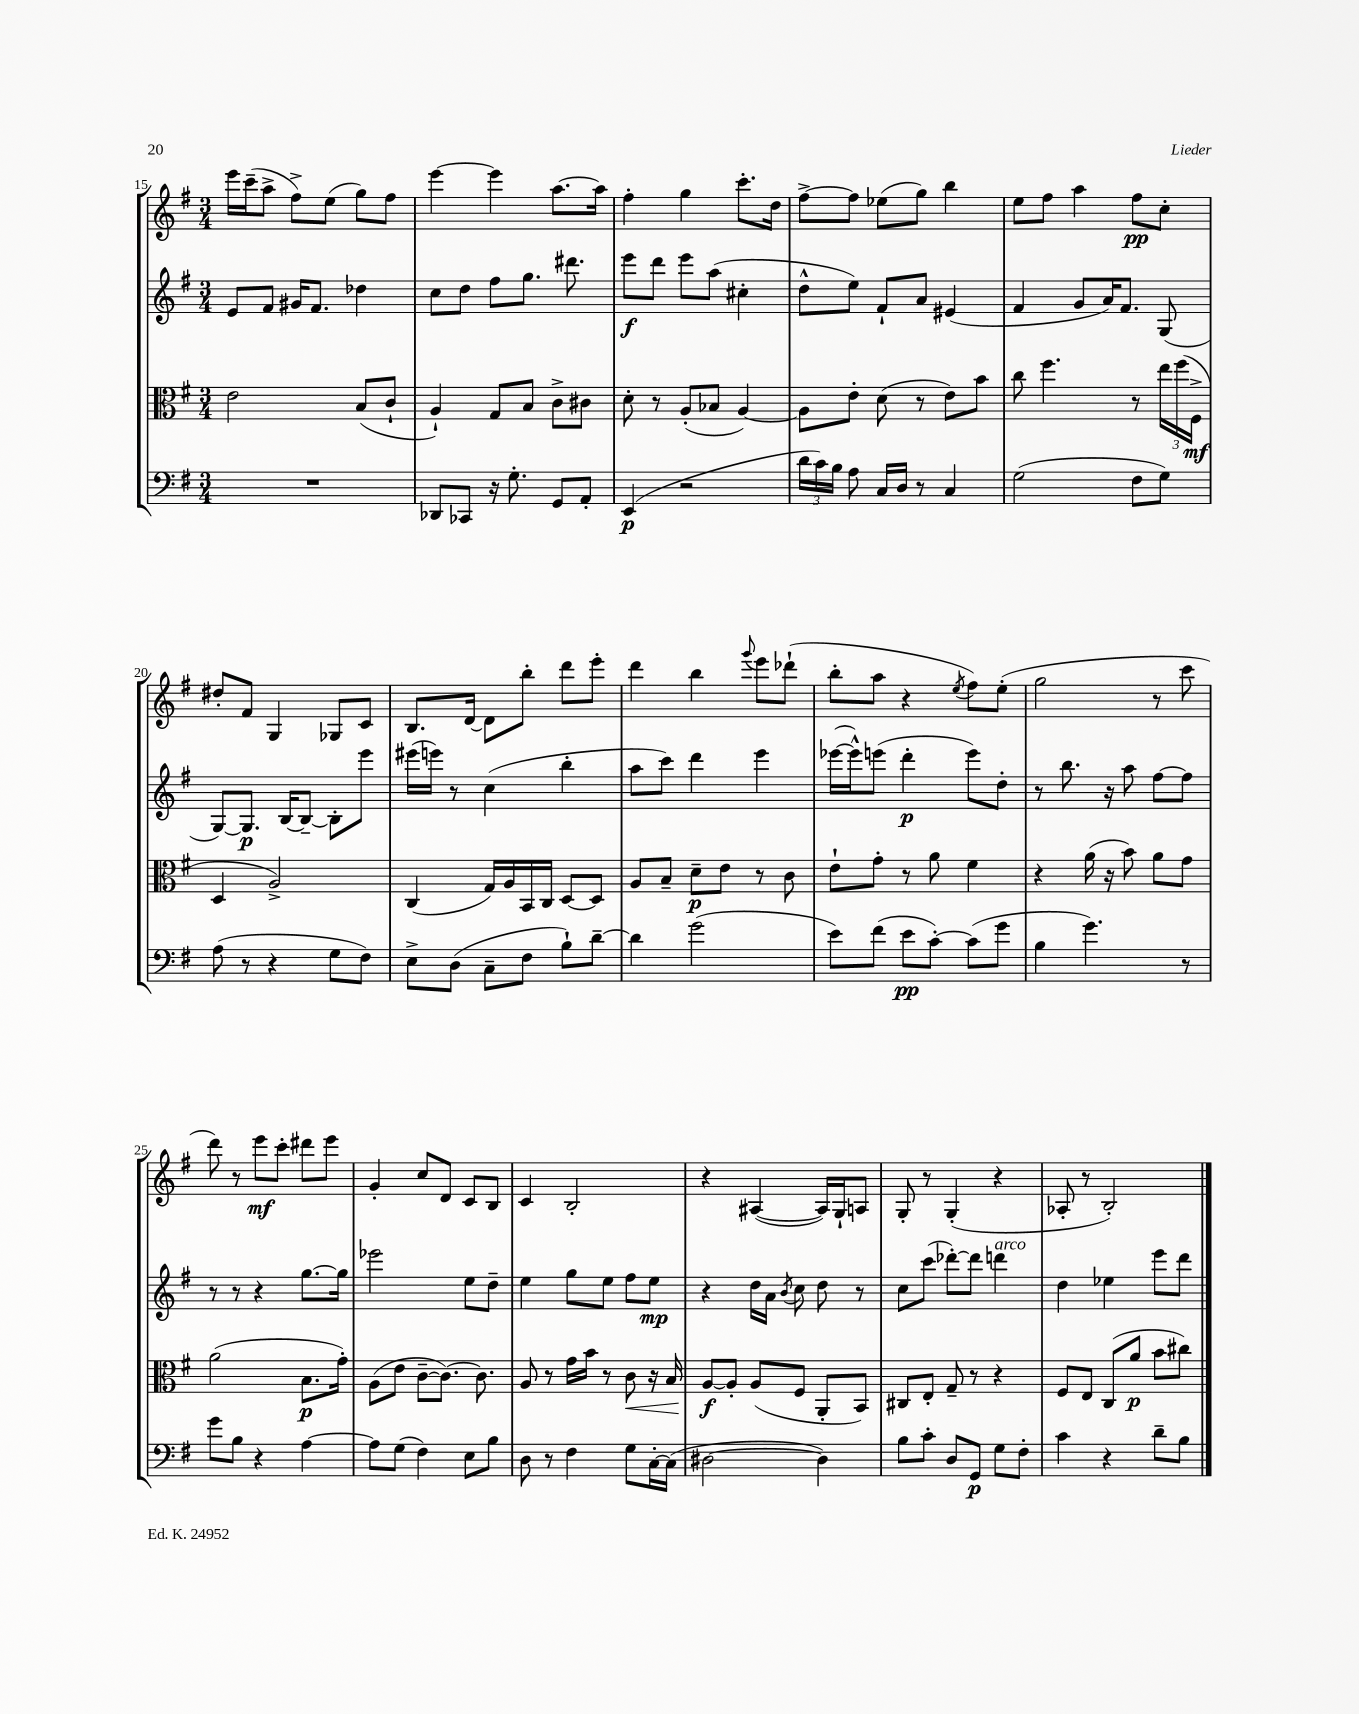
<<
\new StaffGroup <<
\new Staff = "s0" {
    \clef treble \key g \major \numericTimeSignature \time 3/4
    \autoBeamOff e'''16[ c'''16--( a''8]-> fis''8[->) e''8]( g''8[) fis''8] |
    e'''4~ e'''4 a''8.[~ a''16] |
    fis''4-. g''4 c'''8.[-. d''16] |
    fis''8[~-> fis''8] ees''8[( g''8]) b''4 |
    e''8[ fis''8] a''4 fis''8[\pp c''8]-. |
    dis''8[-. fis'8] g4 ges8[ c'8] |
    b8.[ d'16]~ d'8[ b''8]-. d'''8[ e'''8]-. |
    d'''4 b''4 \appoggiatura { g'''8 } e'''8[ des'''8]-!( |
    b''8[-. a''8] r4 \acciaccatura { e''8 } fis''8[) e''8]-.( |
    g''2 r8 c'''8 |
    d'''8) r8 e'''8[\mf c'''8]-. dis'''8[ e'''8] |
    g'4-. c''8[ d'8] c'8[ b8] |
    c'4 b2-. |
    r4 ais4~( ais16[) g16-! a8] |
    g8-. r8 g4-.( r4 |
    aes8-. r8 b2-.) \bar "|." |
}
\new Staff = "s1" {
    \clef treble \key g \major \numericTimeSignature \time 3/4
    \autoBeamOff e'8[ fis'8] gis'16[ fis'8.] des''4 |
    c''8[ d''8] fis''8[ g''8.] dis'''8. |
    e'''8[\f d'''8] e'''8[ a''8]( cis''4-. |
    d''8[-^ e''8]) fis'8[-! a'8] eis'4( |
    fis'4 g'8[ a'16) fis'8.] g8( |
    g8[~) g8.]\p b16[~ b8]~-- b8[-. e'''8] |
    eis'''16[( e'''16]) r8 c''4( b''4-. |
    a''8[ c'''8]) d'''4 e'''4 |
    ees'''16[~( ees'''16-^) e'''8]( d'''4-.\p e'''8[) d''8]-. |
    r8 b''8. r16 a''8 fis''8[~ fis''8] |
    r8 r8 r4 g''8.[~ g''16] |
    ees'''2 e''8[ d''8]-- |
    e''4 g''8[ e''8] fis''8[ e''8]\mp |
    r4 d''16[ a'16] \acciaccatura { b'8 } c''8 d''8 r8 |
    c''8[ c'''8]( des'''8[~-.) des'''8] d'''4^\markup { \italic "arco" } |
    d''4 ees''4 e'''8[ d'''8] \bar "|." |
}
\new Staff = "s2" {
    \clef alto \key g \major \numericTimeSignature \time 3/4
    \autoBeamOff e'2 b8[( c'8]-! |
    a4-!) g8[ b8] c'8[-> cis'8] |
    d'8-. r8 a8[-.( bes8] a4~) |
    a8[ e'8]-. d'8( r8 e'8[) b'8] |
    c''8 fis''4. r8 \tuplet 3/2 { e''16[ fis''16( fis16]->\mf } |
    d4 a2->) |
    c4( g16[) a16 b,16 c16] d8[~ d8] |
    a8[ b8]-- d'8[--\p e'8] r8 c'8 |
    e'8[-! g'8]-. r8 a'8 fis'4 |
    r4 a'16( r16 b'8) a'8[ g'8] |
    a'2( b8.[\p g'16]-.) |
    a8[( e'8] c'8[~-- c'8.]~) c'8. |
    a8 r8 g'16[ b'16] r8 c'8\< r16 b16 |
    a8[~\f\! a8]-. a8[( fis8] a,8[-. b,8]) |
    cis8[ e8]-. g8-- r8 r4 |
    fis8[ e8] c8[( a'8]\p b'8[ cis''8]) \bar "|." |
}
\new Staff = "s3" {
    \clef bass \key g \major \numericTimeSignature \time 3/4
    \autoBeamOff R2. |
    des,8[ ces,8] r16 g8.-. g,8[ a,8]-. |
    e,4\p( r2 |
    \tuplet 3/2 { d'16[ c'16) b16] } a8 c16[ d16] r8 c4 |
    g2( fis8[ g8]) |
    a8( r8 r4 g8[ fis8]) |
    e8[-> d8]( c8[-- fis8] b8[-!) d'8]~-- |
    d'4 g'2( |
    e'8[) fis'8]( e'8[\pp c'8]~-.) c'8[( g'8] |
    b4 g'4.) r8 |
    g'8[ b8] r4 a4~ |
    a8[ g8]( fis4) e8[ b8] |
    d8 r8 fis4 g8[ c16~-. c16]( |
    dis2~ dis4) |
    b8[ c'8]-. d8[ g,8]\p g8[ fis8]-. |
    c'4 r4 d'8[-- b8] \bar "|." |
}
>>
>>
\layout { \context { \Score currentBarNumber = #15 } }
